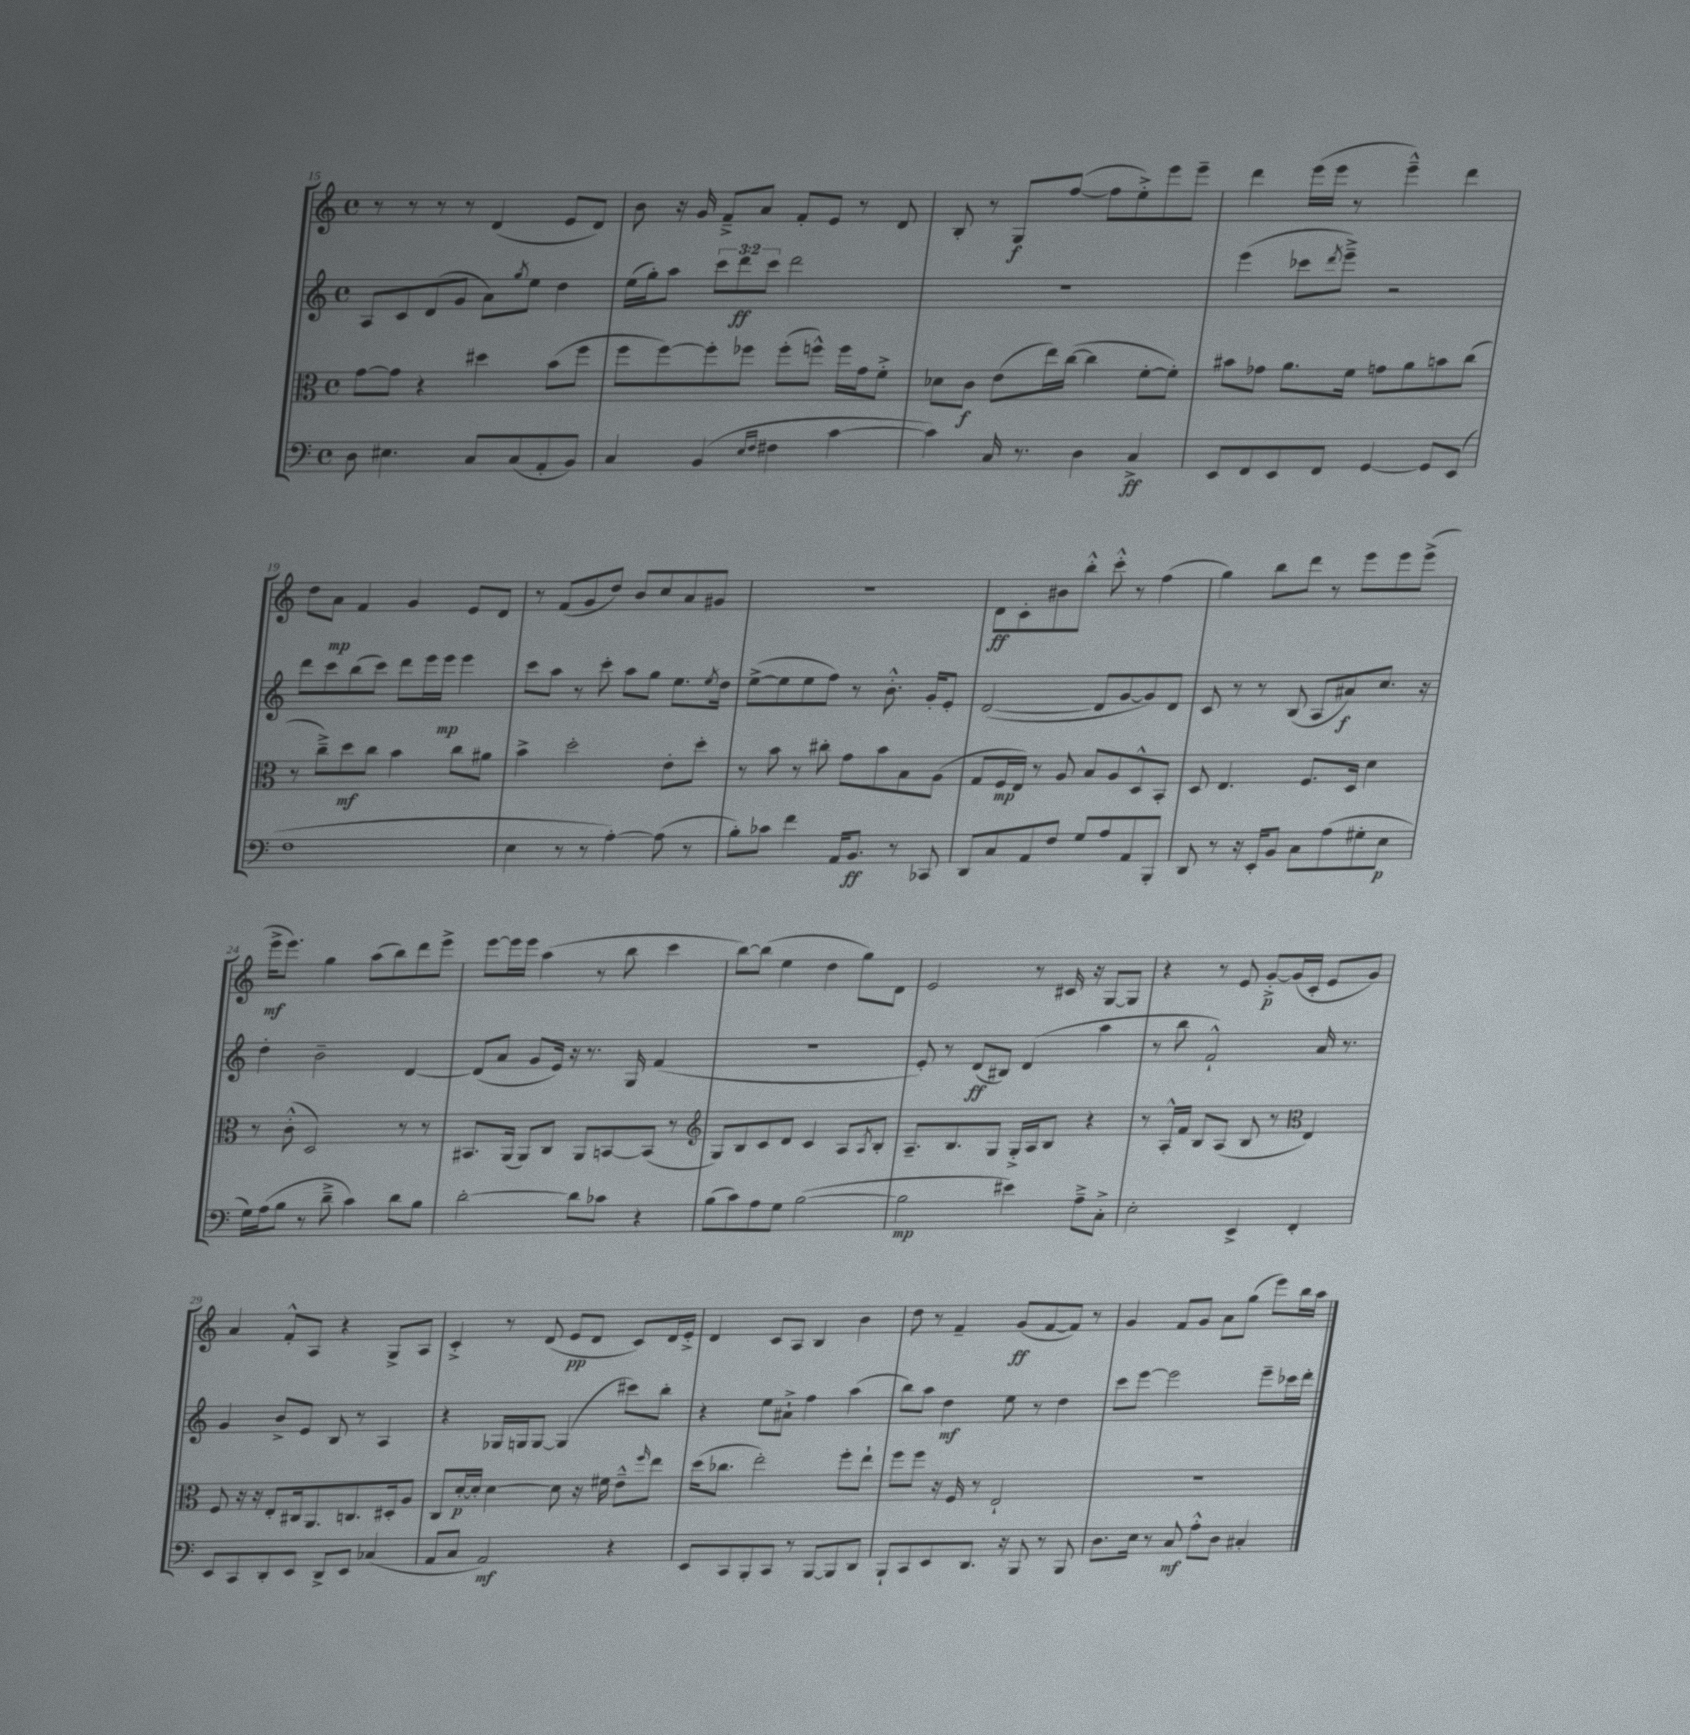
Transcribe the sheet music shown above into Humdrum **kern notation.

**kern	**kern	**kern	**kern
*staff4	*staff3	*staff2	*staff1
*clefF4	*clefC3	*clefG2	*clefG2
*k[]	*k[]	*k[]	*k[]
*M4/4	*M4/4	*M4/4	*M4/4
*met(c)	*met(c)	*met(c)	*met(c)
8D\	[8g\L	8A/L	8r
4.E#\	8g\]J	8c/	8r
.	4r	(8d/	8r
.	.	8g/J	8r
8C/L	4dd#\	8a\L)	(4d/
.	.	8qgg/	.
(8C/	.	8ee\J	.
8AA'/	(8b\L	4dd\	8e/L
8BB/J)	8ff\J	.	8d/J)
=	=	=	=
4C/	8ff\L	(16ee\LL	8b\
.	.	16gg'\J)	.
.	[8ff\)	8aa\J	16r
.	.	.	16g/
(4BB/	8ff'\]	12ccc\L	8f~^/L
.	.	12ddd\	.
.	8ff-\J	.	8a/J
.	.	12ccc\J	.
16qqE/LL	.	.	.
16qqF/JJ	.	.	.
4F#\	(8ff-'\L	2ddd\	8f'/L
.	8ff^^\J)	.	8e/J
[4c\	16ff\LL	.	8r
.	16g\J	.	.
.	8f'^\J	.	8d/
=	=	=	=
4c\])	8d-\L	1r	8B'/
.	8c\J	.	8r
16C/	(8e\L	.	8G/L
8.r	.	.	.
.	16ee\L)	.	([8ff/J
.	([16cc\JJ	.	.
4D\	4cc\]	.	8ff\]L
.	.	.	8ee'^\)
4C^/	[8f'\L	.	8eee\
.	8f'\]J)	.	8eee~\J
=	=	=	=
8EE/L	8b#\L	(4eee\	4ddd\
8FF/	8g-\J	.	.
8EE/	8.a\L	8ccc-\L	(16eee\LL
.	.	.	16eee\JJ
.	.	8qddd/	.
8FF/J	.	8eee~^\J)	8r
.	16f\Jk	.	.
[4GG/	8g\L	2r	4eee~^^\)
.	8a\	.	.
8GG/]L	8b\	.	4ddd\
(8EE/J	(8cc\J	.	.
=	=	=	=
1F	8r	8ddd\L	8dd\L
.	8cc~^\L)	8ccc\	8a\J
.	8dd\	(8bb\	4f/
.	8cc\J	8ccc\J)	.
.	4b\	8ddd\L	4g/
.	.	16eee\L	.
.	.	16eee\JJ	.
.	8cc\L	4eee\	8e/L
.	8a#\J	.	8d/J
=	=	=	=
4E\	4b^\	8ccc\L	8r
.	.	8aa\J	(8f/L
8r	2dd'\	8r	8g/
8r	.	8ccc'\	8dd/J)
[4A'\)	.	8aa\L	8b/L
.	.	8gg\J	8cc/
(8A\]	8e'\L	8.ee\L	8a/
8r	8dd'\J	.	8g#/J
.	.	8qee/	.
.	.	16dd\Jk	.
=	=	=	=
8B'\L)	8r	([8ee^\L	1r
8c-\J	8b\	8ee\]	.
4f\	8r	8ee\	.
.	8cc#'\	8ff\J)	.
16AA/LK	8g\L	8r	.
8.BB/J	.	.	.
.	8b\	8.b'^^\	.
8r	8B\	.	.
.	.	16g'/LK	.
8CC-/	(8A\J	8e'/J	.
=	=	=	=
8DD/L	8G/L	([2d/	8d\L
8C/	16F/L	.	8c'\
.	16E/JJ)	.	.
8AA/	8r	.	8b#\
8F/J	8A/	.	8bb'^^\J
8G/L	8B/L	8d/]L	8ccc'^^\
8A/	8A/	[8g/	8r
8AA/	8D^^/	8g/])	(4ff\
8BBB'/J	8BB'/J	8d/J	.
=	=	=	=
8DD/	8D/	8c/	4gg\)
8r	4.E/	8r	.
16r	.	8r	8bb\L
16EE'/LK	.	.	.
8BB/J	.	(8B/	8ddd\J
8C\L	8.F/L	8A/L	8r
(8A\	.	8a#/)	8eee\L
.	16D/Jk	.	.
8G#'\	4d\	8.cc/J	8eee\
8E\J	.	.	(8eee^\J
.	.	16r	.
=	=	=	=
16G\LL)	8r	4dd'\	16eee^\LK
(16A\J	.	.	8.eee\J)
8B\J	(8c'^^\	.	.
8r	2D/)	2b~\	4gg\
8d~^\	.	.	.
4c\)	.	.	(8aa\L
.	.	.	8bb\)
8d\L	8r	[4d/	8ddd\
8B\J	8r	.	8eee^\J
=	=	=	=
[2d'\	8.BB#/L	(8d/]L	[8eee\L
.	.	8a/J	16eee\]L
.	(16AA/Jk	.	16eee\JJ
.	8AA/L)	8g/L	(4aa\
.	8C/J	16e/Jk)	.
.	.	16r	.
8d\]L	8AA/L	8.r	8r
8c-\J	[8BB/	.	8bb\
.	.	16G/	.
4r	(8BB/]J	(4f/	4ccc\
.	8r	.	.
=	=	=	=
*	*clefG2	*	*
(8B\L	8G/L)	1r	[8bb\L)
8c\)	8B/	.	(8bb\]J
8A\	8c/	.	4ee\
8G\J	8d/J	.	.
([2B\	4c/	.	4dd\
.	8A/L	.	8gg\L)
.	8qA/	.	.
.	8B'/J	.	8d\J
=	=	=	=
2B\]	8.A~/L	8e'/)	2e/
.	.	8r	.
.	8.B/	.	.
.	.	(8d/L	.
.	8G/J	8B#/J)	.
4e#\)	16G'^/LL	(4d/	8r
.	16A/J	.	.
.	8B/J	.	16c#/
.	.	.	16r
8A~^\L	4r	4aa\	[8G/L
8C'^\J	.	.	8G/]J
=	=	=	=
2E'\	8r	8r	4r
.	16A'^^/LL	8bb\	.
.	16f/JJ	.	.
.	8B/L	2f`^^/)	8r
.	(8A/J	.	8e/
4EE^/	8B/	.	[8g'^/L
.	8r	.	(16g/]L
.	.	.	16c'/JJ
*	*clefC3	*	*
4FF'/	4E/)	16a/	8e/L
.	.	8.r	.
.	.	.	8g/J)
=	=	=	=
8EE/L	8F/	4g/	4a/
8CC/	16r	.	.
.	16r	.	.
8DD'/	8E'/L	8b^/L	8f'^^/L
8EE/J	16C#/k	8e/J	8A/J
.	8.AA/	.	.
8DD^/L	.	8B/	4r
8EE/J	8.C/	8r	.
(4C-/	.	4A/	8G^/L
.	16D#'/k	.	.
.	8A/J	.	8A/J
=	=	=	=
8AA/L	8C/L	4r	4c'^/
8C/J	[16d'/L	.	.
.	16d'/]JJ	.	.
2AA/)	[4d\	16G-/LL	8r
.	.	16G/J	.
.	.	[8G/J	(8d/
.	8d\]	(4G/]	8e/L
.	16r	.	8d/J
.	16f#\	.	.
4r	8e~^^\L	8ccc#\L)	8c/L)
.	16qqff/	.	.
.	8ee\J	8bb'\J	16d/L
.	.	.	16e'^/JJ
=	=	=	=
8EE/L	(16dd\LK	4r	4d/
.	8.cc-\J	.	.
8CC/	.	.	.
8BBB'/	2ee'\)	8ee\L	8c/L
8CC/J	.	8a#`^\J	8A/J
8r	.	4ff\	4B/
[8BBB/L	.	.	.
8BBB/]	8ff'\L	(4aa\	4b\
8DD/J	8ee`\J	.	.
=	=	=	=
8BBB`/L	8ff\L	8bb\L)	8dd\
8CC/	8ff\J	8aa\J	8r
8EE/	16r	4dd\	4f~/
.	16F/	.	.
8.DD/J	8r	.	.
.	2E`/	8ee\	(8g/L
16r	.	.	.
8BBB/	.	8r	[8f/
8r	.	4dd\	8f/]J)
8BBB/	.	.	8r
=	=	=	=
8.D\L	1r	8ccc\L	4g/
.	.	[8eee\J	.
16E\Jk	.	.	.
8r	.	2eee\]	8f/L
8C/	.	.	8g/J
8A'^^\L	.	.	8a\L
8D\J	.	.	(8gg\J
4C#'/	.	8eee~\L	8eee\L)
.	.	16ccc-\L	16bb\L
.	.	16ddd'\JJ	16aa\JJ
==	==	==	==
*-	*-	*-	*-
